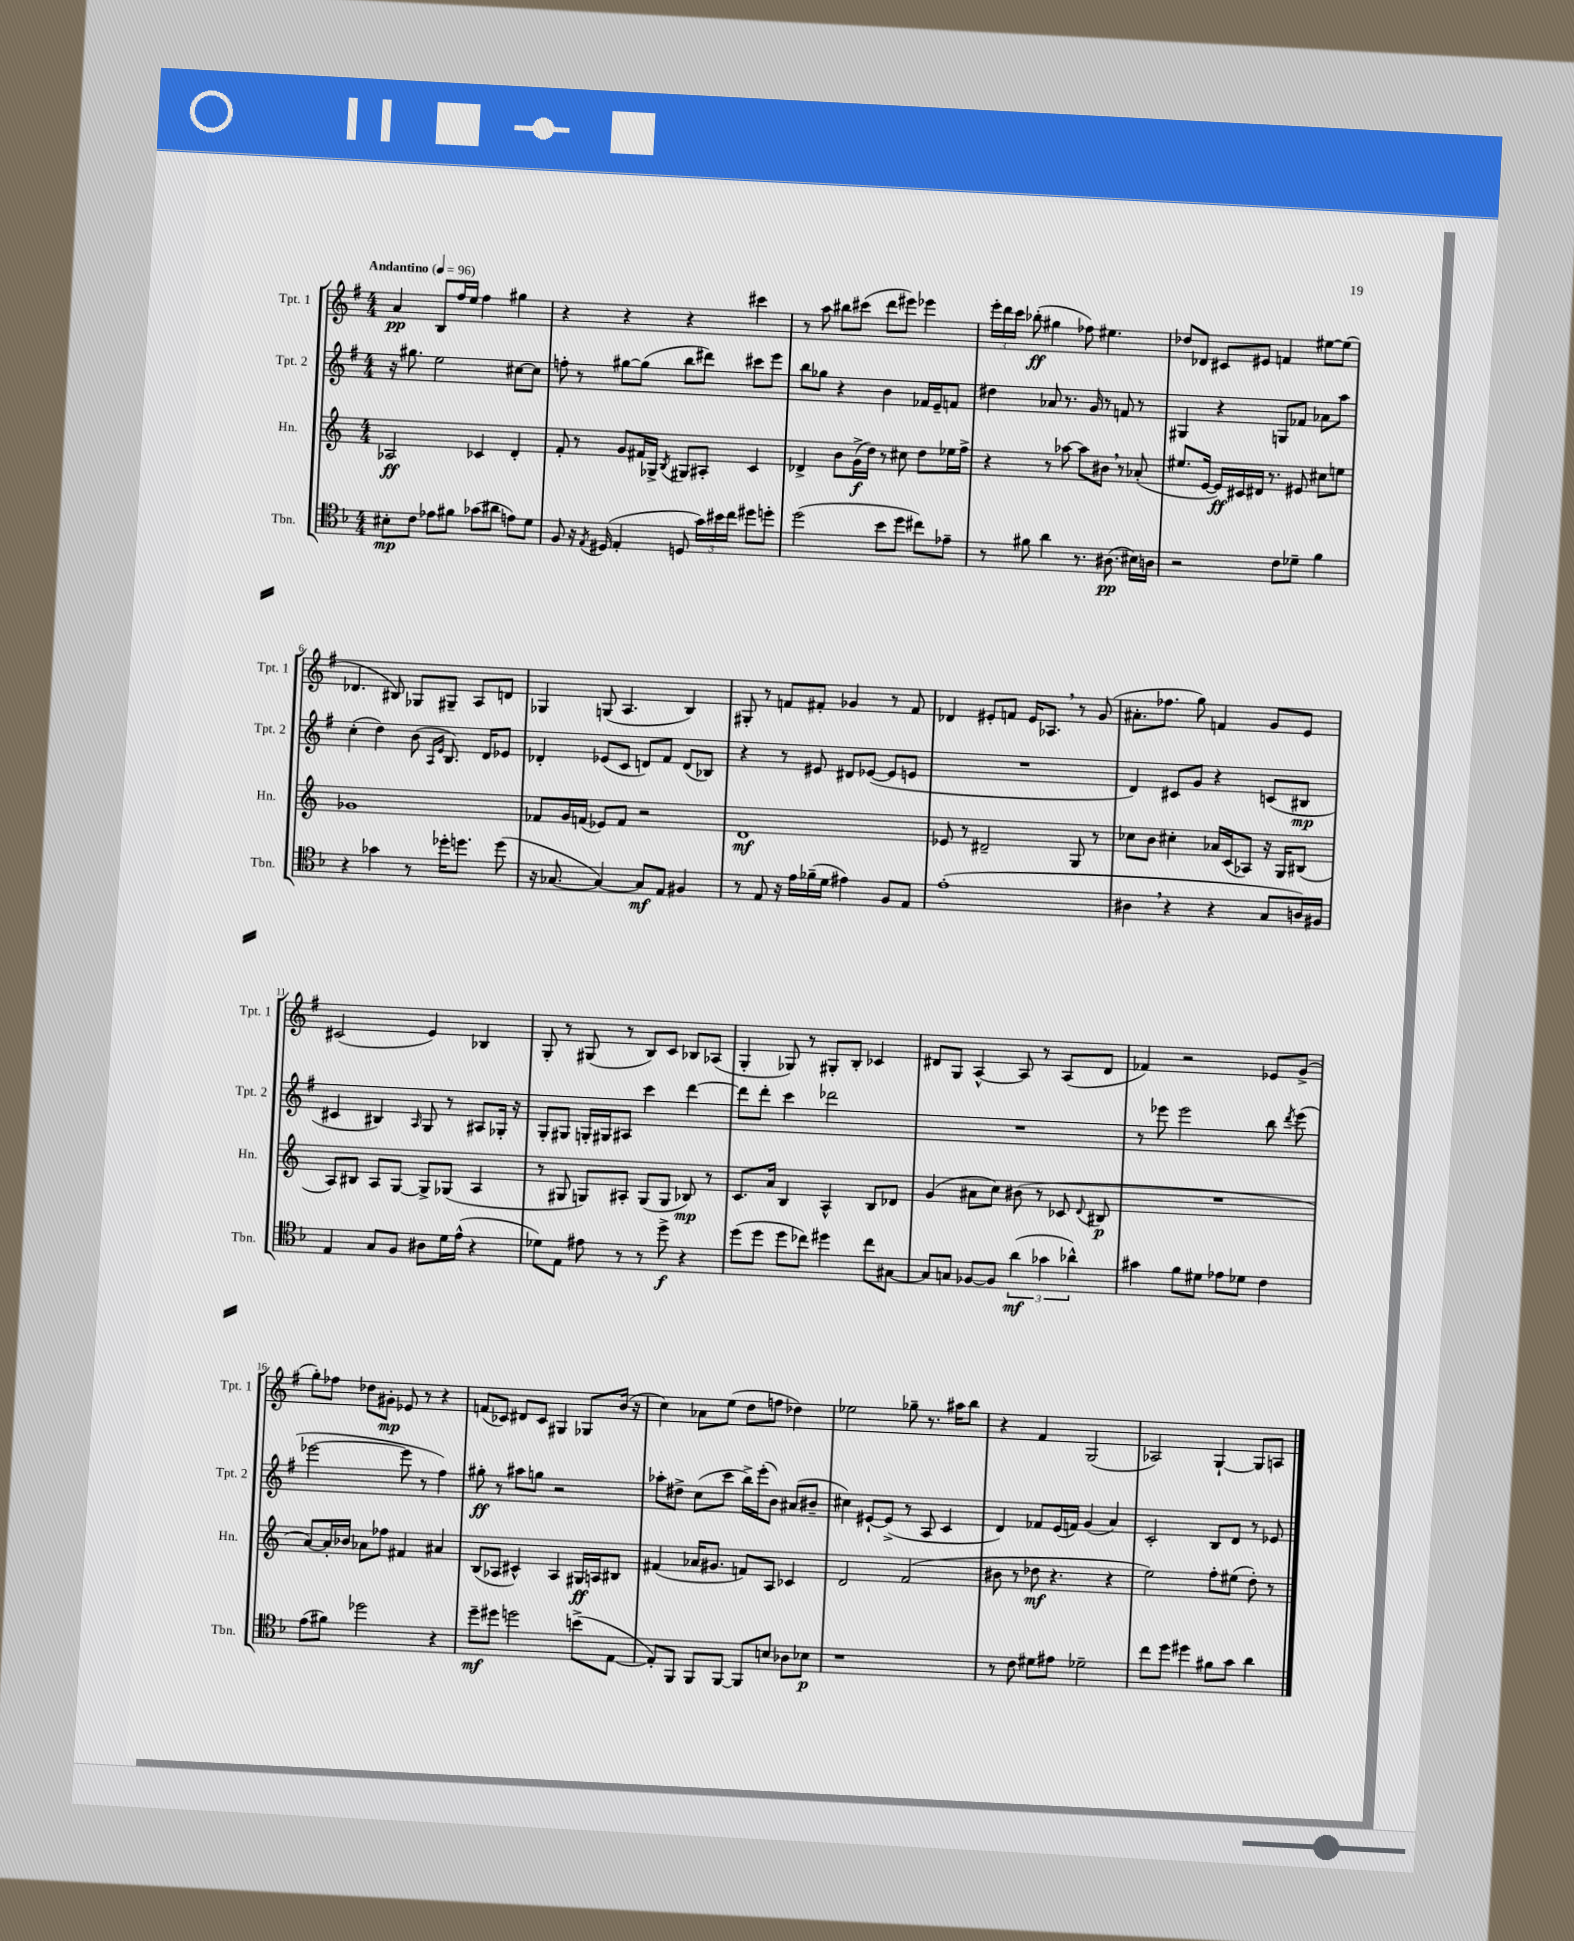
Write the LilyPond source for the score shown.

<<
\new StaffGroup <<
\new Staff = "s0" \with { instrumentName = "Tpt. 1" shortInstrumentName = "Tpt. 1" } {
    \clef treble \key g \major \numericTimeSignature \time 4/4 \tempo "Andantino" 4 = 96
    \autoBeamOff a'4\pp b8[ fis''16 e''16] fis''4 gis''4 |
    r4 r4 r4 cis'''4 |
    r8 a''8 bis''8[ cis'''8]( d'''8[ eis'''8]) ees'''4 |
    \tuplet 3/2 { e'''16[-. d'''16 c'''16] } bes''8-.\ff( gis''4 fes''8) eis''4. |
    des''8[ des'8] cis'8[ eis'8] f'4 eis''8[~ eis''8]( |
    des'4. bis8) ges8[ gis8]-- a8[ d'8] |
    ges4 g8( a4. b4) |
    gis8-. r8 f'8[ fis'8]-. ges'4 r8 fis'8 |
    des'4 eis'8[-. f'8] eis'16[ aes8.] \breathe r8 g'8( |
    ais'8.[-. fes''8.] g''8) f'4 g'8[ e'8] |
    cis'2( e'4) bes4 |
    g8-. r8 gis8( r8 b8[) c'8] bes8[ aes8]( |
    g4-. ges8) r8 gis8[-. b8]-. ces'4 |
    dis'8[ g8] a4~-^ a8 r8 a8[( dis'8] |
    fes'4) r2 ees'8[ g'8]->( |
    g''8[-.) fes''8] des''8[ gis'8]-.\mp ees'8 r8 r4 |
    f'8[( ces'8]) dis'8[ ces'8] gis4 ges8[ b'16]( r16 |
    c''4) aes'8[ e''8]( d''8[ f''8] des''4) |
    ees''2 ges''8-- r8. ais''16[ b''8] |
    r4 fis'4 g2( |
    aes2) g4~-! g8[ a8] \bar "|." |
}
\new Staff = "s1" \with { instrumentName = "Tpt. 2" shortInstrumentName = "Tpt. 2" } {
    \clef treble \key g \major \numericTimeSignature \time 4/4
    \autoBeamOff r16 gis''8. e''2 cis''8[~ cis''8] |
    f''8-. r8 gis''8[~ gis''8]( b''8[ dis'''8]) cis'''8[ e'''8] |
    b''8[ ges''8] r4 b'4 fes'16[ e'16-- f'8] |
    dis''4 aes'8 r8. g'16 r8 f'8 r8 |
    gis4 r4 g8[ fes'8] aes'8[ a''8] |
    c''4-.( d''4) b'8( \grace { a16[ e'16] } b8.) d'16[ ees'8] |
    des'4-. ees'8[( c'8] d'8[) fis'8] d'8[( bes8]) |
    r4 r8 eis'8 dis'8[ ees'8]~( ees'8[ e'8] |
    R1 |
    d'4) cis'8[ g'8] r4 c'8[( bis8]\mp |
    cis'4 bis4) \grace { a16 } g8 r8 ais8[ ges16]-. r16 |
    g8[-. gis8] g16[-. gis16 ais8] c'''4 d'''4~ |
    d'''8[ d'''8]-. c'''4 des'''2 |
    R1 |
    r8 ees'''8 ees'''2 b''8 \acciaccatura { d'''8 } ees'''8( |
    ees'''2~ ees'''8 r8 fis''4) |
    gis''8-.\ff r8 ais''8[ g''8] r2 |
    aes''8[-. dis''8]-> c''8[( c'''8] b''16[->) e'''16-.( b'8]) ais'8[( bis'8]-- |
    cis''4) eis'8[~-! eis'8]->( r8 a8 c'4 |
    d'4) fes'8[ e'16( f'16]) g'4( a'4) |
    c'2-. b8[ d'8] r8 ees'8 \bar "|." |
}
\new Staff = "s2" \with { instrumentName = "Hn." shortInstrumentName = "Hn." } {
    \clef treble \key c \major \numericTimeSignature \time 4/4
    \autoBeamOff aes2\ff ces'4 d'4-. |
    f'8-. r8 g'8[ fis'16 ges16]-> \acciaccatura { b8 } gis8[ ais8]-. c'4 |
    des'4-> b'8[ g'16->\f( d''16]) r8 cis''8 d''8[ ees''16 f''16]-> |
    r4 r8 aes''8~ aes''8[ bis'8] \breathe r8 aes'8-.( |
    eis''8.[ e'16]~ e'16[\ff) cis'16 dis'16] r8. eis'8 cis''8[ e''8] |
    ges'1 |
    fes'8[ g'16 f'16]( ees'8[) f'8] r2 |
    d'1\mf |
    ees'8 r8 dis'2-- g8 r8 |
    ces''8[ b'8] cis''4-. aes'16[ c'16( aes8]) r16 g16[ bis8]( |
    a8[) bis8] a8[ g8]~ g8[-> ges8]( a4 |
    r8 gis8 g8[) ais8]-. g8[( g8] bes8\mp) r8 |
    c'8.[ a'16] b4 a4-^ b8[ des'8] |
    g'4( ais'8[ c''8]) bis'8( r8 ces'8 \appoggiatura { d'8 } bis8\p |
    R1 |
    a'8[~) a'16-. bes'16] aes'8[ fes''8] fis'4 ais'4 |
    b8[( aes8] cis'4-^) aes4 gis16[\ff a16 bis8] |
    fis'4( aes'16[ gis'8.] f'8[) a8] ces'4 |
    d'2 f'2( |
    bis'8 r8 des''8\mf r4. r4 |
    e''2) f''8[-. eis''8]( d''8-.) r8 \bar "|." |
}
\new Staff = "s3" \with { instrumentName = "Tbn." shortInstrumentName = "Tbn." } {
    \clef tenor \key f \major \numericTimeSignature \time 4/4
    \autoBeamOff bis8[-.\mp c'8] ees'8[ fis'8] ges'8[( ais'8] e'8[) d'8] |
    f8 r16 \acciaccatura { e8 } dis16( e4-. d8 \tuplet 3/2 { g'16[) bis'16 c''16] } dis''8[ d''8]-. |
    d''2( bes'8[ d''8] cis''8[) ees'8]-- |
    r8 fis'8 a'4 r8. ais8.\pp( bis16[) a16] |
    r2 c'8[ des'8]-- f'4 |
    r4 ges'4 r8 des''16[-. d''8.] d''8( |
    r16 ges8.~ ges4~) ges8[\mf e8] fis4 |
    r8 e8 r16 e'16[ fes'16--( d'16] eis'4) f8[ e8] |
    e'1-.( |
    ais4 \breathe r4 r4 g8[ a16) fis16] |
    e4 g8[ f8] ais8[ d'16 e'16]-^( r4 |
    des'8[) e8] eis'8 r8 r8 d''8->\f r4 |
    d''8[( d''8] d''8[ ces''8]) dis''4 ces''8[ gis8]~ |
    gis8[ g8] fes8[~ fes8] \tuplet 3/2 { a'4\mf( ges'4 aes'4-^) } |
    gis'4 f'8[ dis'8] ees'8[ des'8] c'4 |
    e'8[( fis'8]) des''2 r4 |
    d''8[--\mf dis''8] d''2 b'8[->( e8]~ |
    e8[-.) f,8] f,8[ f,8]~ f,8[ b8] aes8[ bes8]\p |
    r1 |
    r8 c'8 dis'8[ eis'8] des'2-- |
    c''8[ d''8] dis''4 fis'8[ g'8] a'4 \bar "|." |
}
>>
>>
